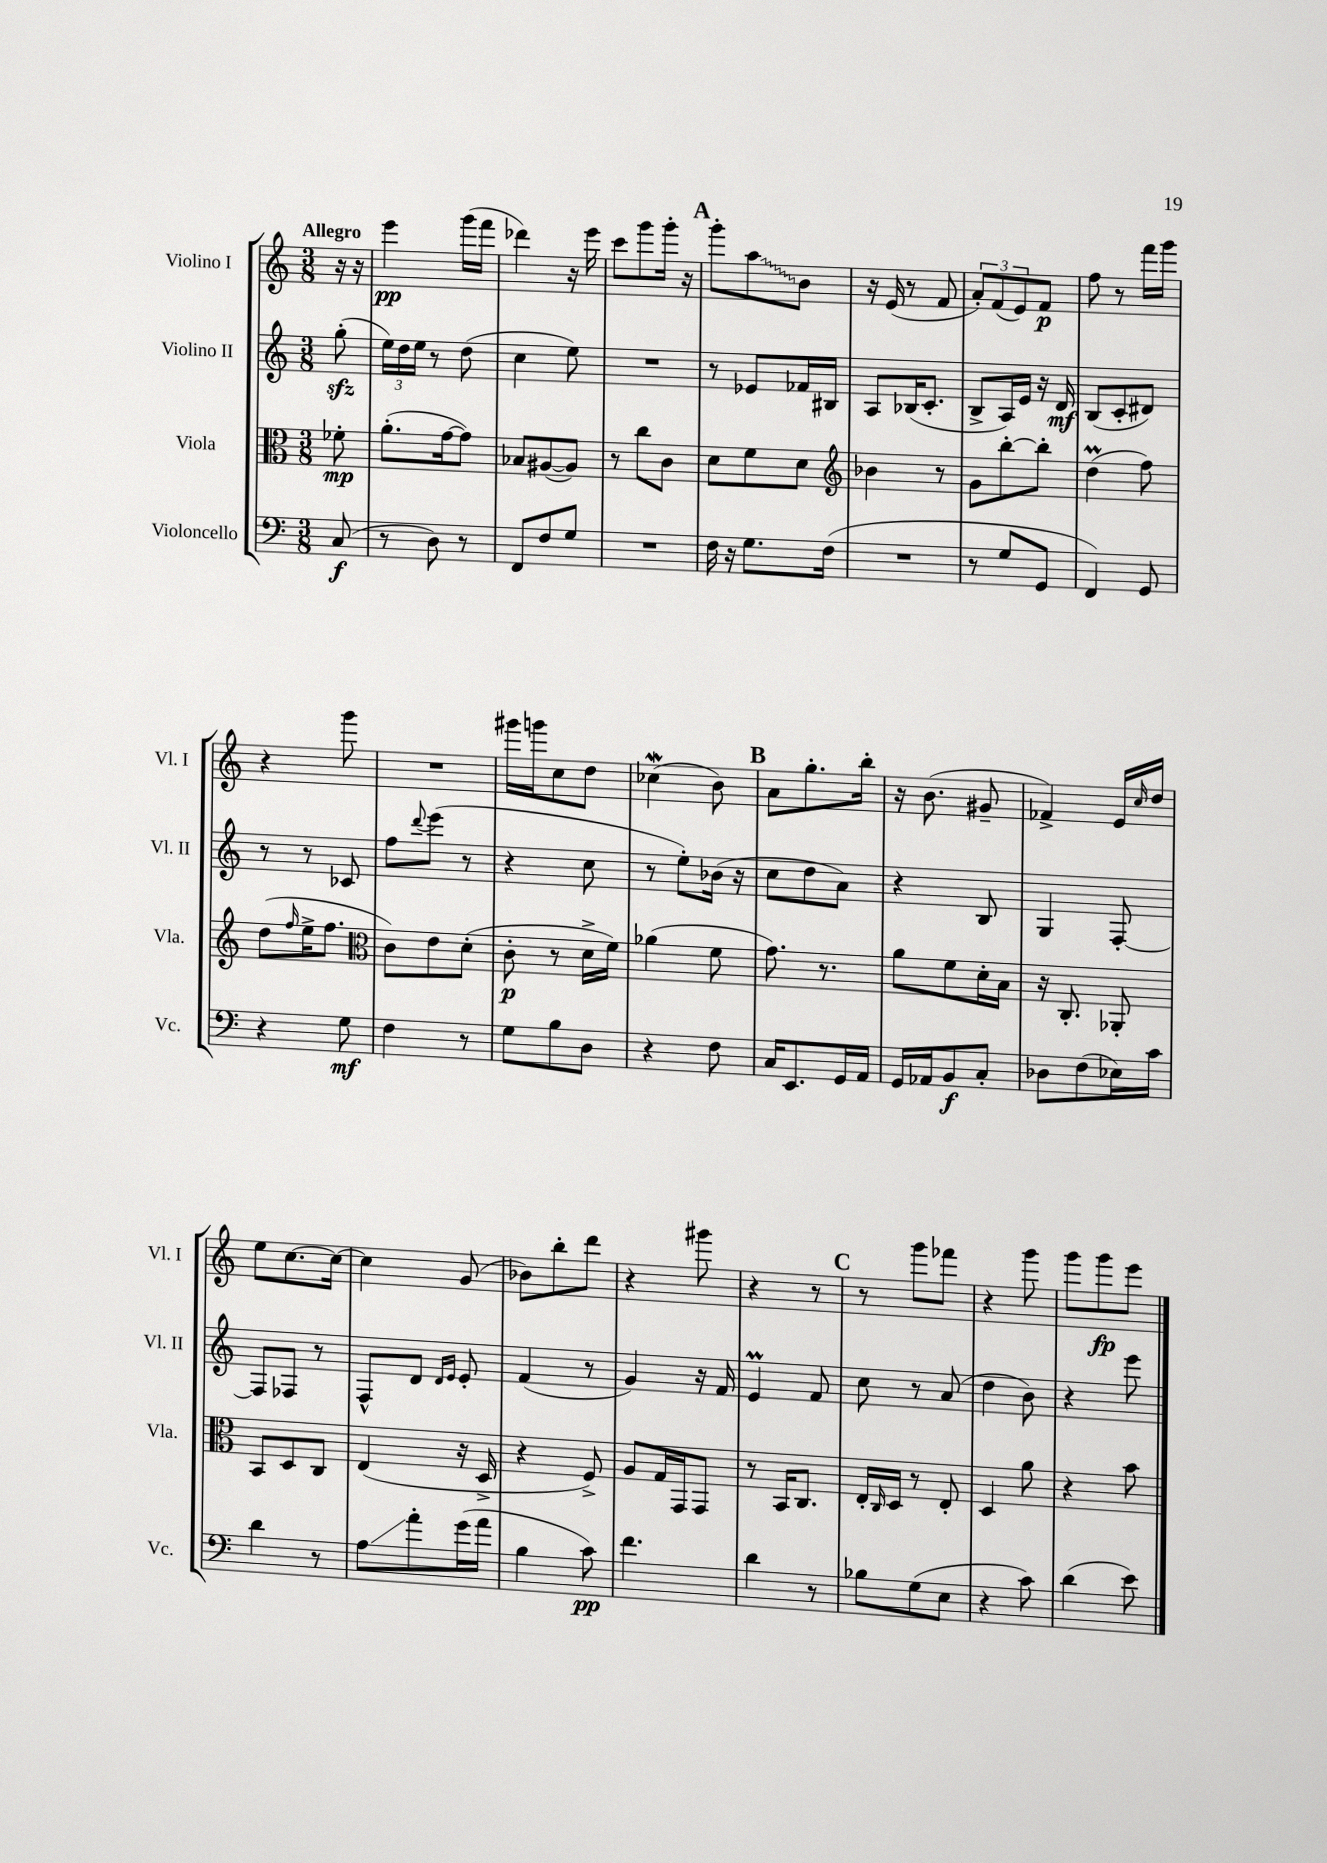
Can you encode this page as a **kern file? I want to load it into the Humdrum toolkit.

**kern	**kern	**kern	**kern
*staff4	*staff3	*staff2	*staff1
*clefF4	*clefC3	*clefG2	*clefG2
*k[]	*k[]	*k[]	*k[]
*M3/8	*M3/8	*M3/8	*M3/8
(8C/	8f-'\	(8gg'\	16r
.	.	.	16r
=	=	=	=
8r	(8.a'\L	24ee\LL)	4eee\
.	.	24dd\	.
.	.	24ee\JJ	.
8D\)	.	8r	.
.	[16g\k	.	.
8r	8g\]J)	(8dd\	(16ggg\LL
.	.	.	16fff\JJ
=	=	=	=
8FF/L	8B-/L	4cc\	4ddd-\)
8F/	([8A#/	.	.
8G/J	8A#/]J)	8ee\)	16r
.	.	.	16eee\
=	=	=	=
4.r	8r	4.r	8ccc\L
.	8cc\L	.	8ggg\
.	8c\J	.	16ggg'\Jk
.	.	.	16r
=	=	=	=
16F\	8d\L	8r	8ggg'\L
16r	.	.	.
8.G\L	8f\	8e-/L	8aa\
.	8d\J	16f-/L	8b\J
(16F\Jk	.	16B#/JJ	.
=	=	=	=
*	*clefG2	*	*
4.r	4b-\	8A/L	16r
.	.	.	(16e/
.	.	(16B-/K	8r
.	.	8.c'/J	.
.	8r	.	8f/
=	=	=	=
8r	8g\L	8B^/L	12a'/L)
.	.	.	(12f/
8G/L	[8bb'\	16A/L)	.
.	.	.	12e/)
.	.	16e/JJ	.
8GG/J	8bb'\]J	16r	8f/J
.	.	16d/	.
=	=	=	=
4FF/)	(4dd\	(8B/L	8ff\
.	.	8c'/	8r
8GG/	8ff\)	8d#/J)	16fff\LL
.	.	.	16ggg\JJ
=	=	=	=
4r	(8dd\L	8r	4r
.	16qqff/	.	.
.	16ee^\K	8r	.
.	8.ff\J	.	.
8G\	.	8c-/	8ggg\
=	=	=	=
*	*clefC3	*	*
4F\	8c\L)	8ff\L	4.r
.	.	8qqddd/	.
.	8e\	(8eee\J	.
8r	(8d'\J	8r	.
=	=	=	=
8G\L	8c'\	4r	16ggg#\LL
.	.	.	16ggg\J
8B\	8r	.	8cc\
8D\J	16d^\LL	8cc\	8dd\J
.	16f\JJ)	.	.
=	=	=	=
4r	(4a-\	8r	(4cc-\
.	.	8ee'\L)	.
8F\	8f\	(16b-\Jk	8b\)
.	.	16r	.
=	=	=	=
16C/LK	8.g\)	8cc\L	8a\L
8.EE/	.	.	.
.	.	8dd\	8.gg'\
.	8.r	.	.
16GG/L	.	8a\J)	.
16AA/JJ	.	.	16bb'\Jk
=	=	=	=
16GG/LL	8a\L	4r	16r
16AA-/J	.	.	(8.b\
8BB/	8f\	.	.
8C'/J	16d'\L	8B/	8g#~/
.	16B\JJ	.	.
=	=	=	=
8D-\L	16r	4G/	4f-^/)
.	8.C'/	.	.
(8F\	.	.	.
16E-\L)	8AA-'/	[8F'/	16e/LL
.	.	.	16qqcc/
16c\JJ	.	.	16dd/JJ
=	=	=	=
4d\	8BB/L	8F/]L	8ee\L
.	8D/	8F-/J	[8.cc\
8r	8C/J	8r	.
.	.	.	16cc\_Jk
=	=	=	=
8A\L	(4E/	8F^^/L	4cc\]
8a'\	.	8d/J	.
.	.	16qqd/LL	.
.	.	16qqe/JJ	.
(16g\L	16r	8e'/	(8g/
16a\JJ	16D^/	.	.
=	=	=	=
4B\	4r	(4f/	8b-\L)
.	.	.	8bb'\
8c\)	8F^/)	8r	8ddd\J
=	=	=	=
4.f\	8A/L	4g/)	4r
.	16G/L	.	.
.	16GG/J	.	.
.	8GG/J	16r	8ggg#\
.	.	16f/	.
=	=	=	=
4d\	8r	4e/	4r
.	16BB/LK	.	.
.	8.C/J	.	.
8r	.	8f/	8r
=	=	=	=
8B-\L	16E'/LL	8cc\	8r
.	16qqC/	.	.
.	16D/JJ	.	.
(8G\	8r	8r	8ggg\L
8E\J	8E'/	(8a/	8fff-\J
=	=	=	=
4r	4D/	4dd\	4r
8c\)	8a\	8b\)	8ggg\
=	=	=	=
(4d\	4r	4r	8ggg\L
.	.	.	8ggg\
8e\)	8b\	8eee\	8eee\J
==	==	==	==
*-	*-	*-	*-
